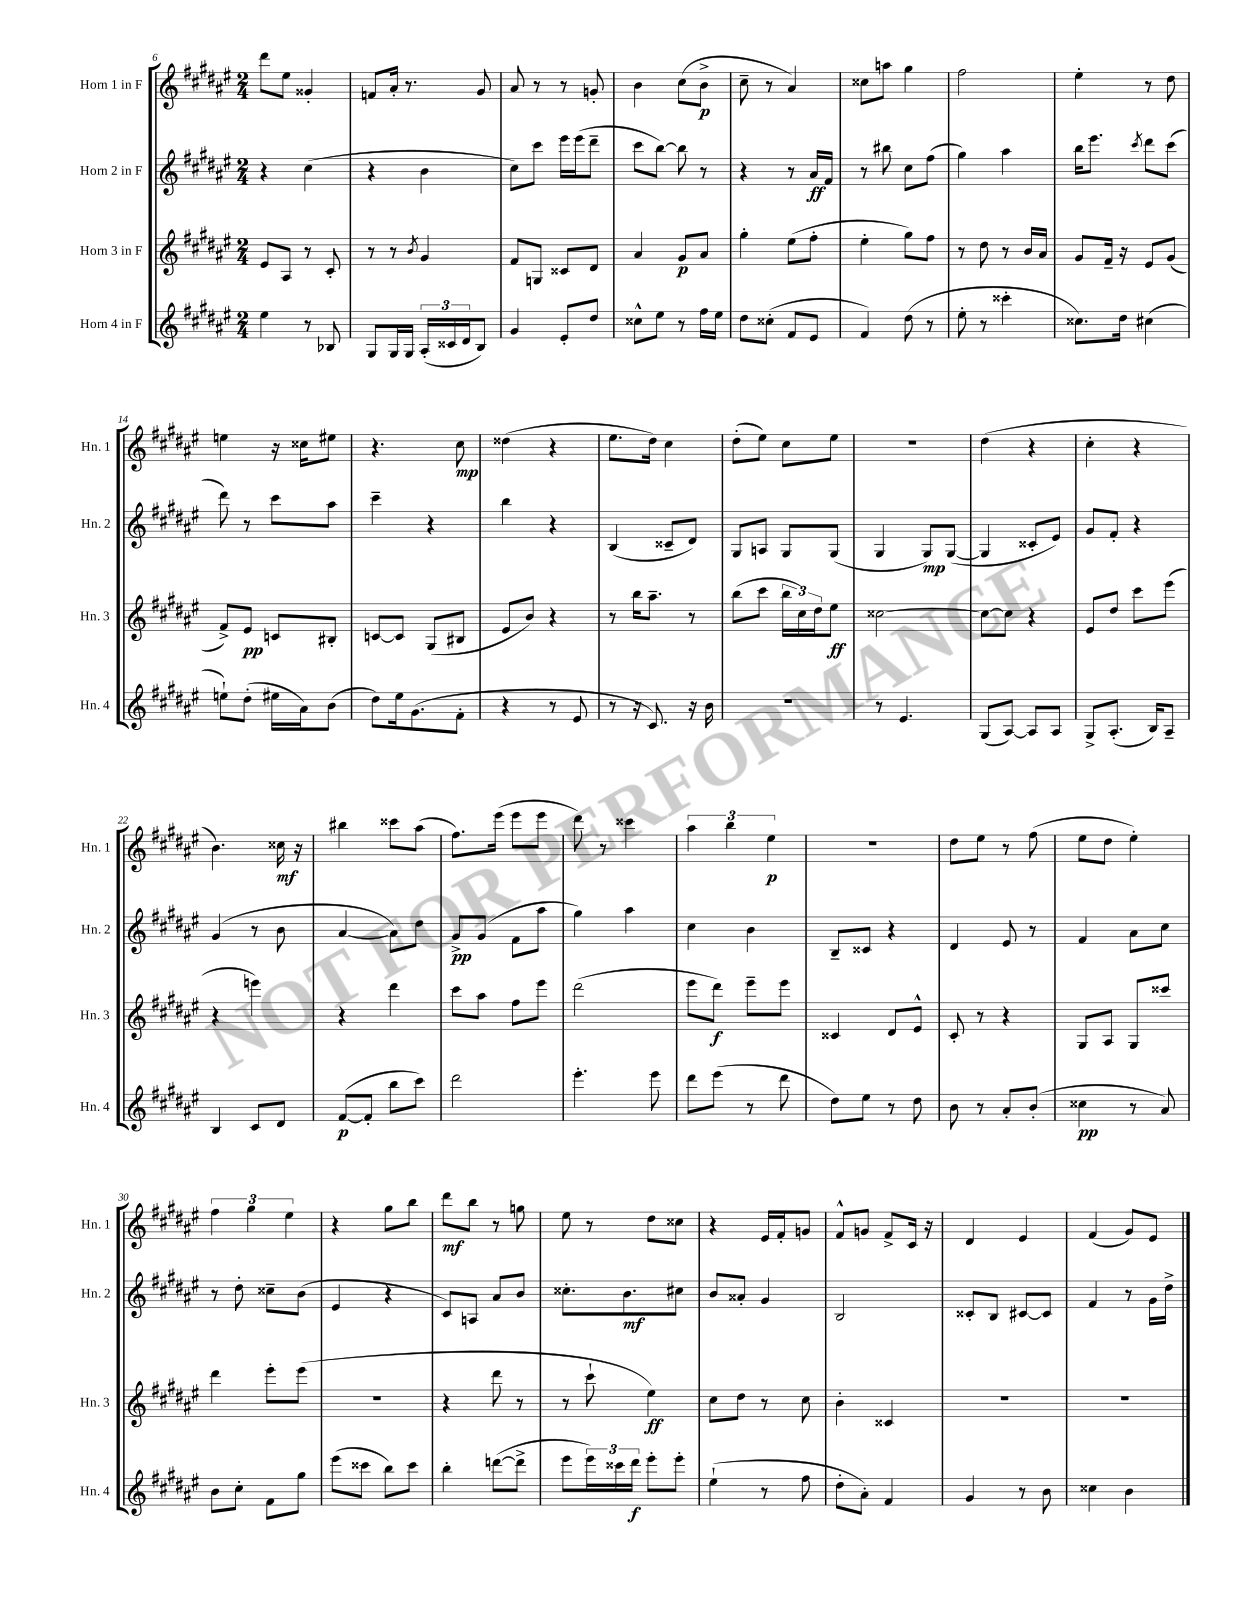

**kern	**kern	**kern	**kern
*staff4	*staff3	*staff2	*staff1
*clefG2	*clefG2	*clefG2	*clefG2
*k[f#c#g#d#a#e#]	*k[f#c#g#d#a#e#]	*k[f#c#g#d#a#e#]	*k[f#c#g#d#a#e#]
*M2/4	*M2/4	*M2/4	*M2/4
4ee#	8e#	4r	8ddd#
.	8A#	.	8ee#
8r	8r	(4cc#	4g##'
8B-	8c#'	.	.
=	=	=	=
8G#	8r	4r	8f
16G#	8r	.	16a#'
16G#	.	.	8.r
.	8qb	.	.
(24A#'	4g#	4b	.
24c##	.	.	.
24d#	.	.	.
8B)	.	.	8g#
=	=	=	=
4g#	8f#	8cc#)	8a#
.	8G	8ccc#	8r
8e#'	8c##	16eee#	8r
.	.	(16eee#	.
8dd#	8d#	8ddd#~	8g'
=	=	=	=
8cc##^^	4a#	8ccc#	4b
8ee#	.	[8bb)	.
8r	8g#	8bb]	(8cc#
16ff#	8a#	8r	8b^
16ee#	.	.	.
=	=	=	=
8dd#	4gg#'	4r	8cc#~
(8cc##'	.	.	8r
8f#	(8ee#	8r	4a#)
8e#	8ff#'	16a#	.
.	.	16f#	.
=	=	=	=
4f#)	4ee#'	8r	8cc##
.	.	8bb#	8aa
(8dd#	8gg#)	8cc#	4gg#
8r	8ff#	(8ff#	.
=	=	=	=
8ee#'	8r	4gg#)	2ff#
8r	8dd#	.	.
4ccc##'	8r	4aa#	.
.	16b	.	.
.	16a#	.	.
=	=	=	=
8.cc##)	8g#	16bb	4ee#'
.	.	8.eee#	.
.	16f#~	.	.
16dd#	16r	.	.
.	.	8qccc#	.
(4cc#	8e#	8ddd#	8r
.	(8g#	(8ccc#	8dd#
=	=	=	=
8ee`)	8f#^)	8ddd#)	4ee
(8dd#'	8e#	8r	.
16ee#	8c	8ccc#	16r
16a#)	.	.	16cc##
(8b	8B#'	8aa#	8ee#
=	=	=	=
8dd#)	[8c	4ccc#~	4.r
16ee#	8c]	.	.
(8.g#	.	.	.
.	(8G#	4r	.
8f#'	8B#	.	8cc#
=	=	=	=
4r	8e#	4bb	(4dd##
.	8b)	.	.
8r	4r	4r	4r
8e#	.	.	.
=	=	=	=
8r	8r	(4B	8.ee#
16r	16bb	.	.
8.c#)	8.aa#~	.	16dd#)
.	.	8c##~	4cc#
16r	8r	8d#)	.
16b	.	.	.
=	=	=	=
2r	(8bb	8G#	(8dd#'
.	8ccc#	8A	8ee#)
.	24bb	8G#	8cc#
.	24cc#)	.	.
.	24dd#	.	.
.	8ee#	(8G#	8ee#
=	=	=	=
8r	[2cc##	4G#	2r
4.e#	.	.	.
.	.	8G#)	.
.	.	([8G#	.
=	=	=	=
(8G#	8cc##_	4G#]	(4dd#
[8A#)	8cc##]	.	.
8A#]	4r	8c##'	4r
8A#	.	8e#)	.
=	=	=	=
8G#^	8e#	8g#	4cc#'
(8.A#'	8dd#	8f#'	.
.	8ccc#	4r	4r
16B)	.	.	.
8A#~	(8eee#	.	.
=	=	=	=
4B	4r	(4g#	4.b)
8c#	4eee)	8r	.
8d#	.	8b	16cc##
.	.	.	16r
=	=	=	=
([8f#	4r	[4a#	4bb#
8f#']	.	.	.
8bb	4ddd#	8a#])	8ccc##
8ccc#)	.	8dd#	(8aa#
=	=	=	=
2ddd#	8ccc#	8g#^	8.ff#)
.	8aa#	(8g#	.
.	.	.	(16eee#
.	8ff#	8f#	8eee#
.	8eee#	8aa#	8eee#
=	=	=	=
4.eee#'	(2ddd#	4gg#)	8ddd#)
.	.	.	8r
.	.	4aa#	4ccc##
8eee#	.	.	.
=	=	=	=
8ddd#	8eee#	4cc#	6aa#
(8eee#	8ddd#)	.	.
.	.	.	6bb
8r	8eee#~	4b	.
.	.	.	6ee#
8ddd#	8eee#	.	.
=	=	=	=
8dd#)	4c##	8B~	2r
8ee#	.	8c##	.
8r	8d#	4r	.
8dd#	8e#^^	.	.
=	=	=	=
8b	8c#'	4d#	8dd#
8r	8r	.	8ee#
8a#'	4r	8e#	8r
(8b'	.	8r	(8ff#
=	=	=	=
4cc##	8G#	4f#	8ee#
.	8A#	.	8dd#
8r	8G#	8a#	4ee#')
8a#)	8ccc##	8cc#	.
=	=	=	=
8b	4ddd#	8r	6ff#
8cc#'	.	8dd#'	.
.	.	.	6gg#
8f#	8eee#'	8cc##~	.
.	.	.	6ee#
8gg#	(8eee#	(8b	.
=	=	=	=
(8eee#	2r	4e#	4r
8ccc##	.	.	.
8bb)	.	4r	8gg#
8ccc##	.	.	8bb
=	=	=	=
4bb'	4r	8c#)	8ddd#
.	.	8A	8bb
([8ddd	8ddd#	8a#	8r
8ddd^]	8r	8b	8gg
=	=	=	=
8eee#	8r	8.cc##'	8ee#
24eee#)	8ccc#`	.	8r
24ccc##	.	.	.
.	.	8.b	.
24ddd#	.	.	.
8eee#'	4ee#)	.	8dd#
8eee#'	.	8cc#	8cc##
=	=	=	=
(4ee#`	8cc#	8b	4r
.	8dd#	8a##'	.
8r	8r	4g#	16e#
.	.	.	16f#'
8ff#	8cc#	.	8g
=	=	=	=
8dd#'	4b'	2B	8f#^^
8a#')	.	.	8g
4f#	4c##	.	8f#^
.	.	.	16c#
.	.	.	16r
=	=	=	=
4g#	2r	8c##'	4d#
.	.	8B	.
8r	.	[8c#	4e#
8b	.	8c#]	.
=	=	=	=
4cc##	2r	4f#	(4f#
4b	.	8r	8g#)
.	.	16g#	8e#
.	.	16dd#^	.
==	==	==	==
*-	*-	*-	*-
